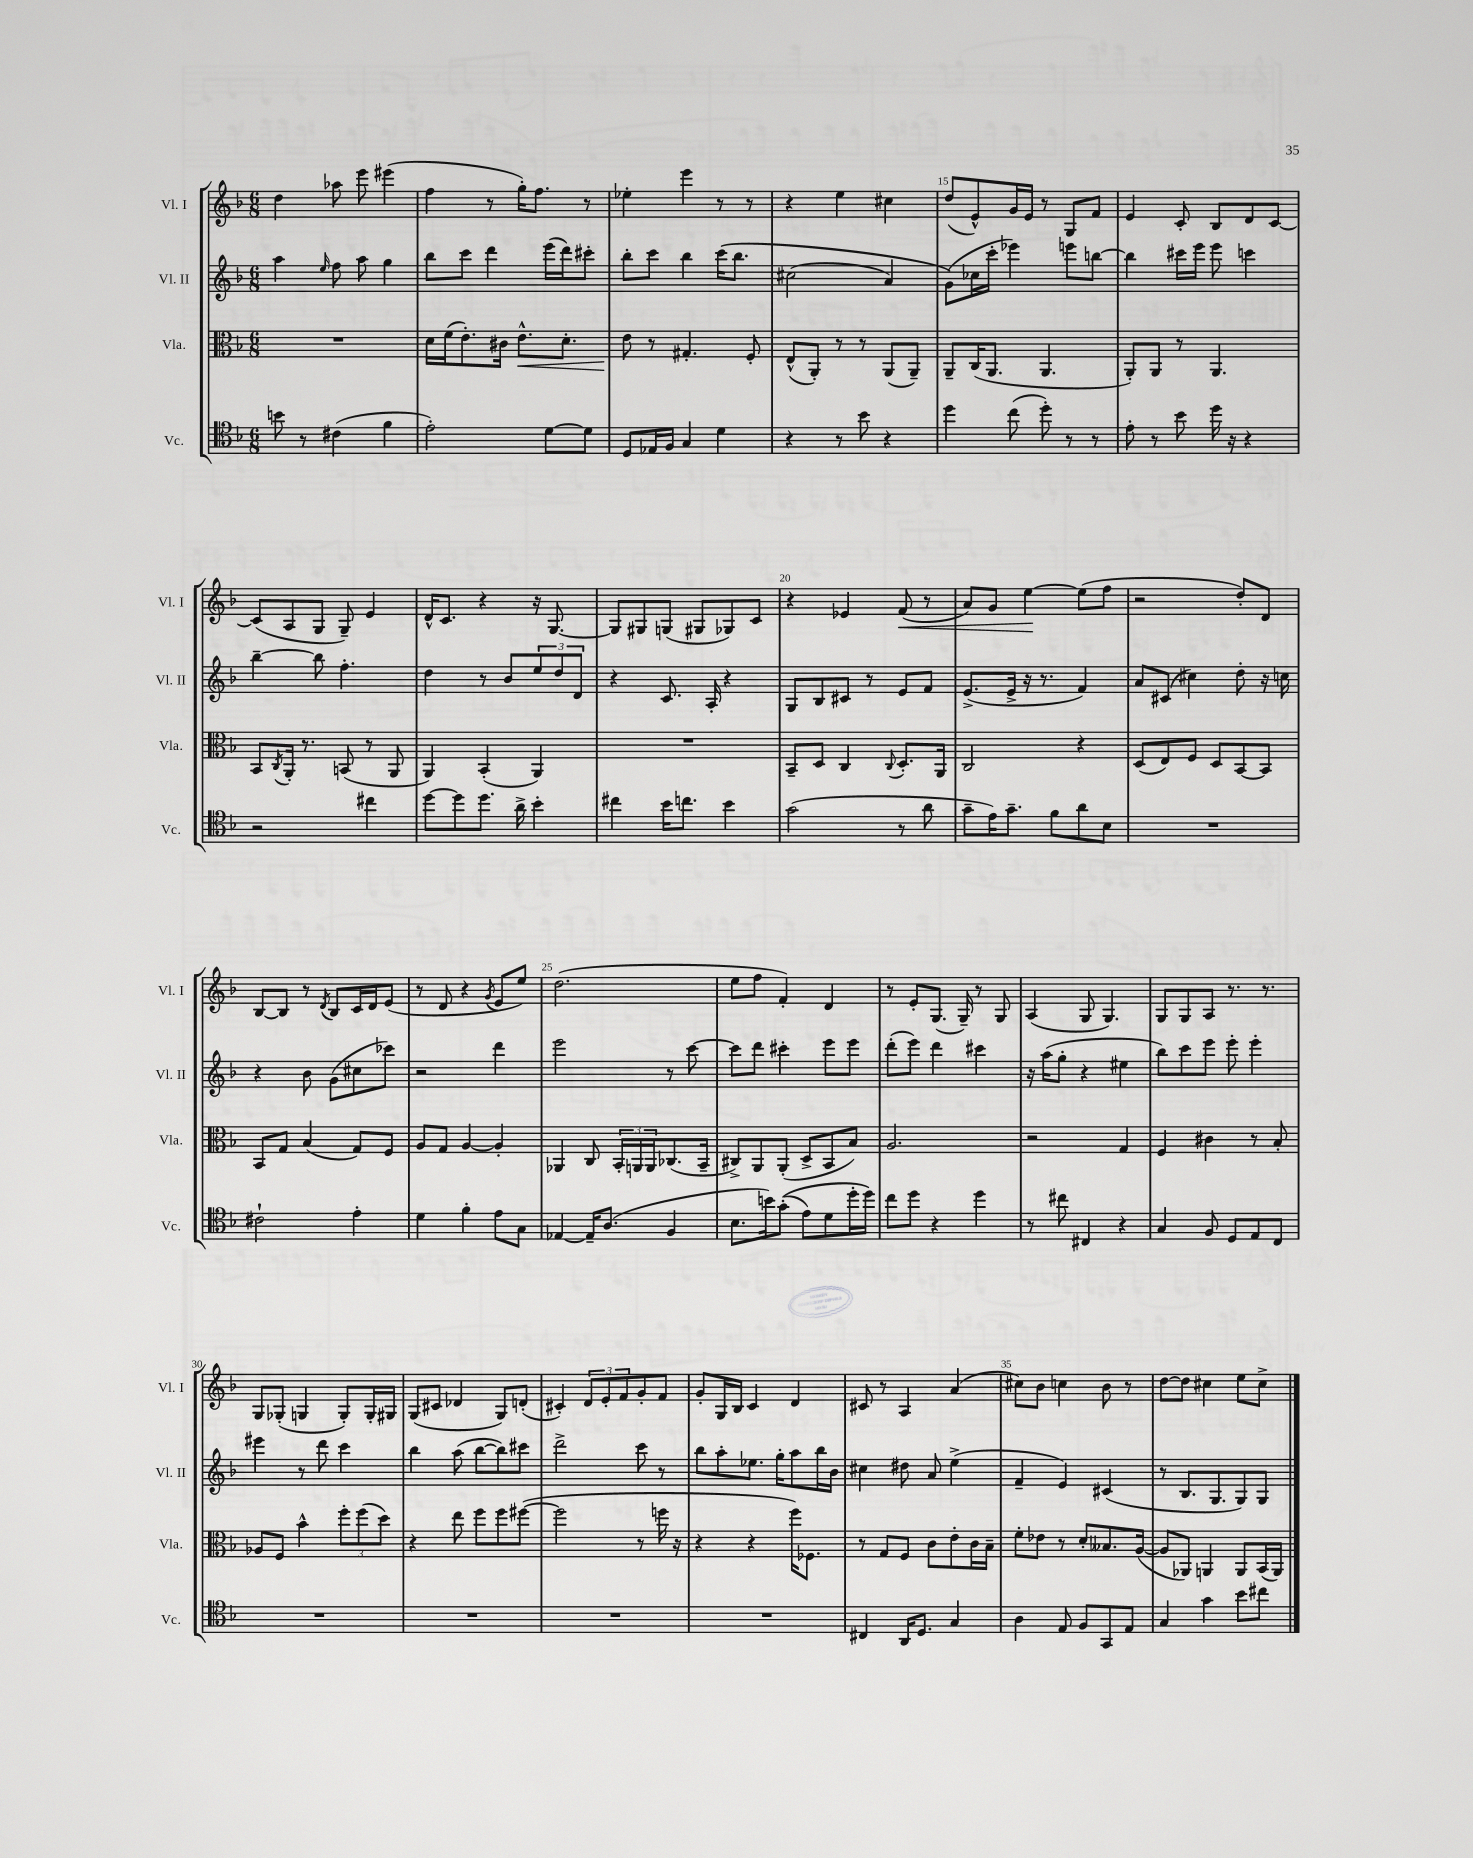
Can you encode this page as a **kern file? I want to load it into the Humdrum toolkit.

**kern	**kern	**dynam	**kern	**kern	**dynam
*part4	*part3	*part3	*part2	*part1	*part1
*staff4	*staff3	*staff3	*staff2	*staff1	*staff1
*I"Vc.	*I"Vla.	*	*I"Vl. II	*I"Vl. I	*
*I'Vc.	*I'Vla.	*	*I'Vl. II	*I'Vl. I	*
*clefC4	*clefC3	*	*clefG2	*clefG2	*
*k[b-]	*k[b-]	*	*k[b-]	*k[b-]	*
*M6/8	*M6/8	*	*M6/8	*M6/8	*
=11	=11	=11	=11	=11	=11
8bn\	2.r	.	4aa\	4dd\	.
8r	.	.	.	.	.
.	.	.	16qqee/	.	.
(4c#X\	.	.	8ff\	8aa-X\	.
.	.	.	8aa\	8eee\	.
4f\	.	.	4gg\	(4eee#X\	.
=12	=12	=12	=12	=12	=12
2e'\)	16d\LL	.	8bb-\L	4ff\	.
.	(16f\J	.	.	.	.
.	8.e'\)	.	8ccc\J	.	.
.	.	.	4ddd\	8r	.
.	16c#X\Jk	.	.	.	.
!	!	!LO:HP:b	!	!	!
.	8.e^^\L	<	.	16gg'\KL)	.
.	.	.	.	8.ff\J	.
[8d\L	.	.	(16eee\LL	.	.
.	8.d'\J	.	16ddd\J)	.	.
8d\J]	.	.	8ccc#X'\J	8r	.
=13	=13	=13	=13	=13	=13
8D/L	8e\	.	8bb-'\L	4ee-X'\	.
16E-X/L	8r	[	8ccc\J	.	.
16F/JJ	.	.	.	.	.
4G/	4.G#X'/	.	4bb-\	4eee\	.
4d\	.	.	(16ccc\KL	8r	.
.	.	.	8.bb-\J	.	.
.	8F'/	.	.	8r	.
=14	=14	=14	=14	=14	=14
4r	(8E^^/L	.	(2cc#X\	4r	.
.	8AA'/J)	.	.	.	.
8r	8r	.	.	4ee\	.
8b-\	8r	.	.	.	.
4r	(8AA/L	.	4a/)	4cc#X\	.
.	8AA~/J)	.	.	.	.
=15	=15	=15	=15	=15	=15
4dd\	8AA~/L	.	(8g\L)	(8dd/L	.
.	(16C/K	.	16cc-X\L	8e^^/)	.
.	8.AA/J	.	16ccc'\JJ	.	.
(8cc\	.	.	4eee-X\)	16g/L	.
.	.	.	.	16e/JJ	.
8dd'\)	4.AA/	.	.	8r	.
8r	.	.	8eeen\L	8G/L	.
8r	.	.	[8bbn\J	8f/J	.
=16	=16	=16	=16	=16	=16
8e'\	8AA'/L)	.	4bb\]	4e/	.
8r	8AA/J	.	.	.	.
8b-\	8r	.	16ccc#X\LL	8c'/	.
.	.	.	16eee\JJ	.	.
16dd\	4.AA/	.	8eee\	8B-/L	.
16r	.	.	.	.	.
4r	.	.	4cccn\	8d/	.
.	.	.	.	[8c/J	.
!!LO:LB:g=z
=17	=17	=17	=17	=17	=17
2r	8BB-/L	.	[4bb-~\	(8c/L]	.
.	8qC/	.	.	.	.
.	16AA'/Jk	.	.	8A/	.
.	8.r	.	.	.	.
.	.	.	8bb-\]	8G/J	.
.	(8BBn/	.	4.ff'\	8G~/)	.
4cc#X\	8r	.	.	4e/	.
.	8AA/	.	.	.	.
=18	=18	=18	=18	=18	=18
[8dd\L	4AA/)	.	4dd\	16d^^/KL	.
.	.	.	.	8.c/J	.
8dd\]	.	.	.	.	.
8.dd\J	(4BB-'/	.	8r	4r	.
.	.	.	8b-/L	.	.
16a^\	.	.	.	.	.
4b-'\	4AA/)	.	12ee/	16r	.
.	.	.	.	[8.G/	.
.	.	.	12dd/	.	.
.	.	.	12d/J	.	.
=19	=19	=19	=19	=19	=19
4cc#X\	2.r	.	4r	8G/L]	.
.	.	.	.	8G#X/	.
16b-\KL	.	.	8.c/	(8Gn/J	.
8.ccn\J	.	.	.	.	.
.	.	.	.	8G#X/L	.
.	.	.	16A'/	.	.
4b-\	.	.	4r	8G-X/)	.
.	.	.	.	8c/J	.
=20	=20	=20	=20	=20	=20
(2g\	8BB-~/L	.	8G/L	4r	.
.	8D/J	.	8B-/	.	.
.	4C/	.	8c#X/J	4e-X/	.
.	.	.	8r	.	.
.	8qqC/	.	.	.	.
!	!	!	!	!	!LO:HP:b
8r	8.D'/L	.	8e/L	(8f/	<
8a\	.	.	8f/J	8r	.
.	16AA/Jk	.	.	.	.
=21	=21	=21	=21	=21	=21
8g~\L	2C/	.	(8.e^/L	8a/L)	.
16e\K)	.	.	.	8g/J	.
8.g~\J	.	.	16e^/Jk	.	.
.	.	.	16r	[4ee\	.
.	.	.	8.r	.	.
8f\L	.	.	.	.	.
8a\	4r	.	4f/)	(8ee\L]	[
8B-\J	.	.	.	8ff\J	.
=22	=22	=22	=22	=22	=22
2.r	(8D/L	.	8a/L	2r	.
.	8E/)	.	(8c#X/J	.	.
.	8F/J	.	4cc#X\)	.	.
.	8D/L	.	.	.	.
.	[8BB-/	.	8dd'\	8dd'/L)	.
.	8BB-/J]	.	16r	8d/J	.
.	.	.	16ccn\	.	.
!!LO:LB:g=z
=23	=23	=23	=23	=23	=23
2c#X`\	8BB-/L	.	4r	[8B-/L	.
.	8G/J	.	.	8B-/J]	.
.	(4B-/	.	8b-\	8r	.
.	.	.	.	8qd/	.
.	.	.	(8g\L	8B-/L	.
4e'\	8G/L)	.	8cc#X\	16c/L	.
.	.	.	.	16d/J	.
.	8F/J	.	8ccc-X\J)	(8e/J	.
=24	=24	=24	=24	=24	=24
4d\	8A/L	.	2r	8r	.
.	8G/J	.	.	8d/	.
4f'\	[4A/	.	.	4r	.
.	.	.	.	8qg/	.
8e\L	4A'/]	.	4ddd\	8e/L	.
8G\J	.	.	.	8ee/J)	.
=25	=25	=25	=25	=25	=25
[4E-X/	4AA-X/	.	2eee\	(2.dd\	.
16E-~/KL]	8C/	.	.	.	.
(8.A/J	.	.	.	.	.
.	24BB-'/LL	.	.	.	.
.	24AAn/	.	.	.	.
.	24AA/J	.	.	.	.
4F/	(8.C-X/	.	8r	.	.
.	.	.	[8ccc\	.	.
.	16BB-~/Jk	.	.	.	.
=26	=26	=26	=26	=26	=26
8.B-\L	8C#X^/L)	.	8ccc\L]	8ee\L	.
.	8AA/	.	8ddd\J	8ff\J	.
16bn\k)	.	.	.	.	.
((8g'\J	(8AA'/J	.	4ccc#X'\	4f'/)	.
8e\L)	8D^/L	.	.	.	.
8d\	8BB-/	.	8eee\L	4d/	.
16dd'\L	8B-/J)	.	8eee\J	.	.
16dd\JJ)	.	.	.	.	.
=27	=27	=27	=27	=27	=27
8cc\L	2.A/	.	(8ddd'\L	8r	.
8dd\J	.	.	8eee\J)	8e'/L	.
4r	.	.	4ddd\	(8.G/J	.
.	.	.	.	16G~/)	.
4dd\	.	.	4ccc#X\	8r	.
.	.	.	.	8G/	.
=28	=28	=28	=28	=28	=28
8r	2r	.	16r	(4A/	.
.	.	.	(16aa\KL	.	.
8cc#X\	.	.	8gg'\J	.	.
4C#X/	.	.	4r	8G/	.
.	.	.	.	4.G/)	.
4r	4G/	.	4ee#X\	.	.
=29	=29	=29	=29	=29	=29
4G/	4F/	.	8bb-\L)	8G/L	.
.	.	.	8ccc\	8G/	.
8F/	4c#X\	.	8eee\J	8A/J	.
8D/L	.	.	8eee'\	8.r	.
8E/	8r	.	4eee'\	.	.
.	.	.	.	8.r	.
8C/J	8B-'/	.	.	.	.
!!LO:LB:g=z
=30	=30	=30	=30	=30	=30
2.r	8A-X/L	.	4eee#X\	8G/L	.
.	8F/J	.	.	(8G-X'/J	.
.	4b-^^\	.	8r	4Gn/	.
.	.	.	8ddd\	.	.
.	12ff'\L	.	4ccc\	8G'/L)	.
.	(12ff\	.	.	.	.
.	.	.	.	16G'/L	.
.	12dd\J)	.	.	.	.
.	.	.	.	16G#X/JJ	.
=31	=31	=31	=31	=31	=31
2.r	4r	.	4bb-\	(8G/L	.
.	.	.	.	8c#X/J	.
.	8ee\	.	(8aa\	4d-X/	.
.	8ff\L	.	[8bb-\L	.	.
.	8ff\	.	8bb-\])	8G/L)	.
.	([8ff#X\J	.	8ccc#X\J	(8dn'/J	.
=32	=32	=32	=32	=32	=32
2.r	2ff#\]	.	2ddd^\	4c#X'/)	.
.	.	.	.	12d/L	.
.	.	.	.	12e'/	.
.	.	.	.	12f/	.
.	8r	.	8ccc\	8g'/	.
.	16ffn\	.	8r	8f/J	.
.	16r	.	.	.	.
=33	=33	=33	=33	=33	=33
2.r	4r	.	8bb-\L	8g'/L	.
.	.	.	8aa'\	16G/L	.
.	.	.	.	16B-/JJ	.
.	4r	.	8.ee-X\J	4c/	.
.	.	.	16gg'\KL	.	.
.	16ff\KL)	.	8aa\	4d/	.
.	8.F-X\J	.	.	.	.
.	.	.	16bb-\L	.	.
.	.	.	16b-\JJ	.	.
=34	=34	=34	=34	=34	=34
4C#X/	8r	.	4cc#X\	8c#X/	.
.	8G/L	.	.	8r	.
16AA/KL	8F/J	.	8dd#X\	4A/	.
8.D/J	.	.	.	.	.
.	8c\L	.	8a/	.	.
4G/	8e'\	.	(4ee^\	(4a/	.
.	16c\L	.	.	.	.
.	16B-~\JJ	.	.	.	.
=35	=35	=35	=35	=35	=35
4A\	8f'\L	.	4f~/	8cc#X\L)	.
.	8e-X\J	.	.	8b-\J	.
8E/	8r	.	4e/)	4ccn\	.
8F/L	8d'/L	.	.	.	.
8GG/	8.B--X/	.	(4c#X/	8b-\	.
8E/J	.	.	.	8r	.
.	([16A/Jk	.	.	.	.
=36	=36	=36	=36	=36	=36
4G/	8A/L]	.	8r	[8dd\L	.
.	8AA-X/J)	.	8.B-/L	8dd\J]	.
4g\	4AAn/	.	.	4cc#X\	.
.	.	.	8.G/	.	.
8b-\L	8AA/L	.	8G/)	8ee\L	.
8cc#X\J	(16BB-/L	.	8G/J	8cc#^\J	.
.	16AA/JJ)	.	.	.	.
==	==	==	==	==	==
*-	*-	*-	*-	*-	*-
